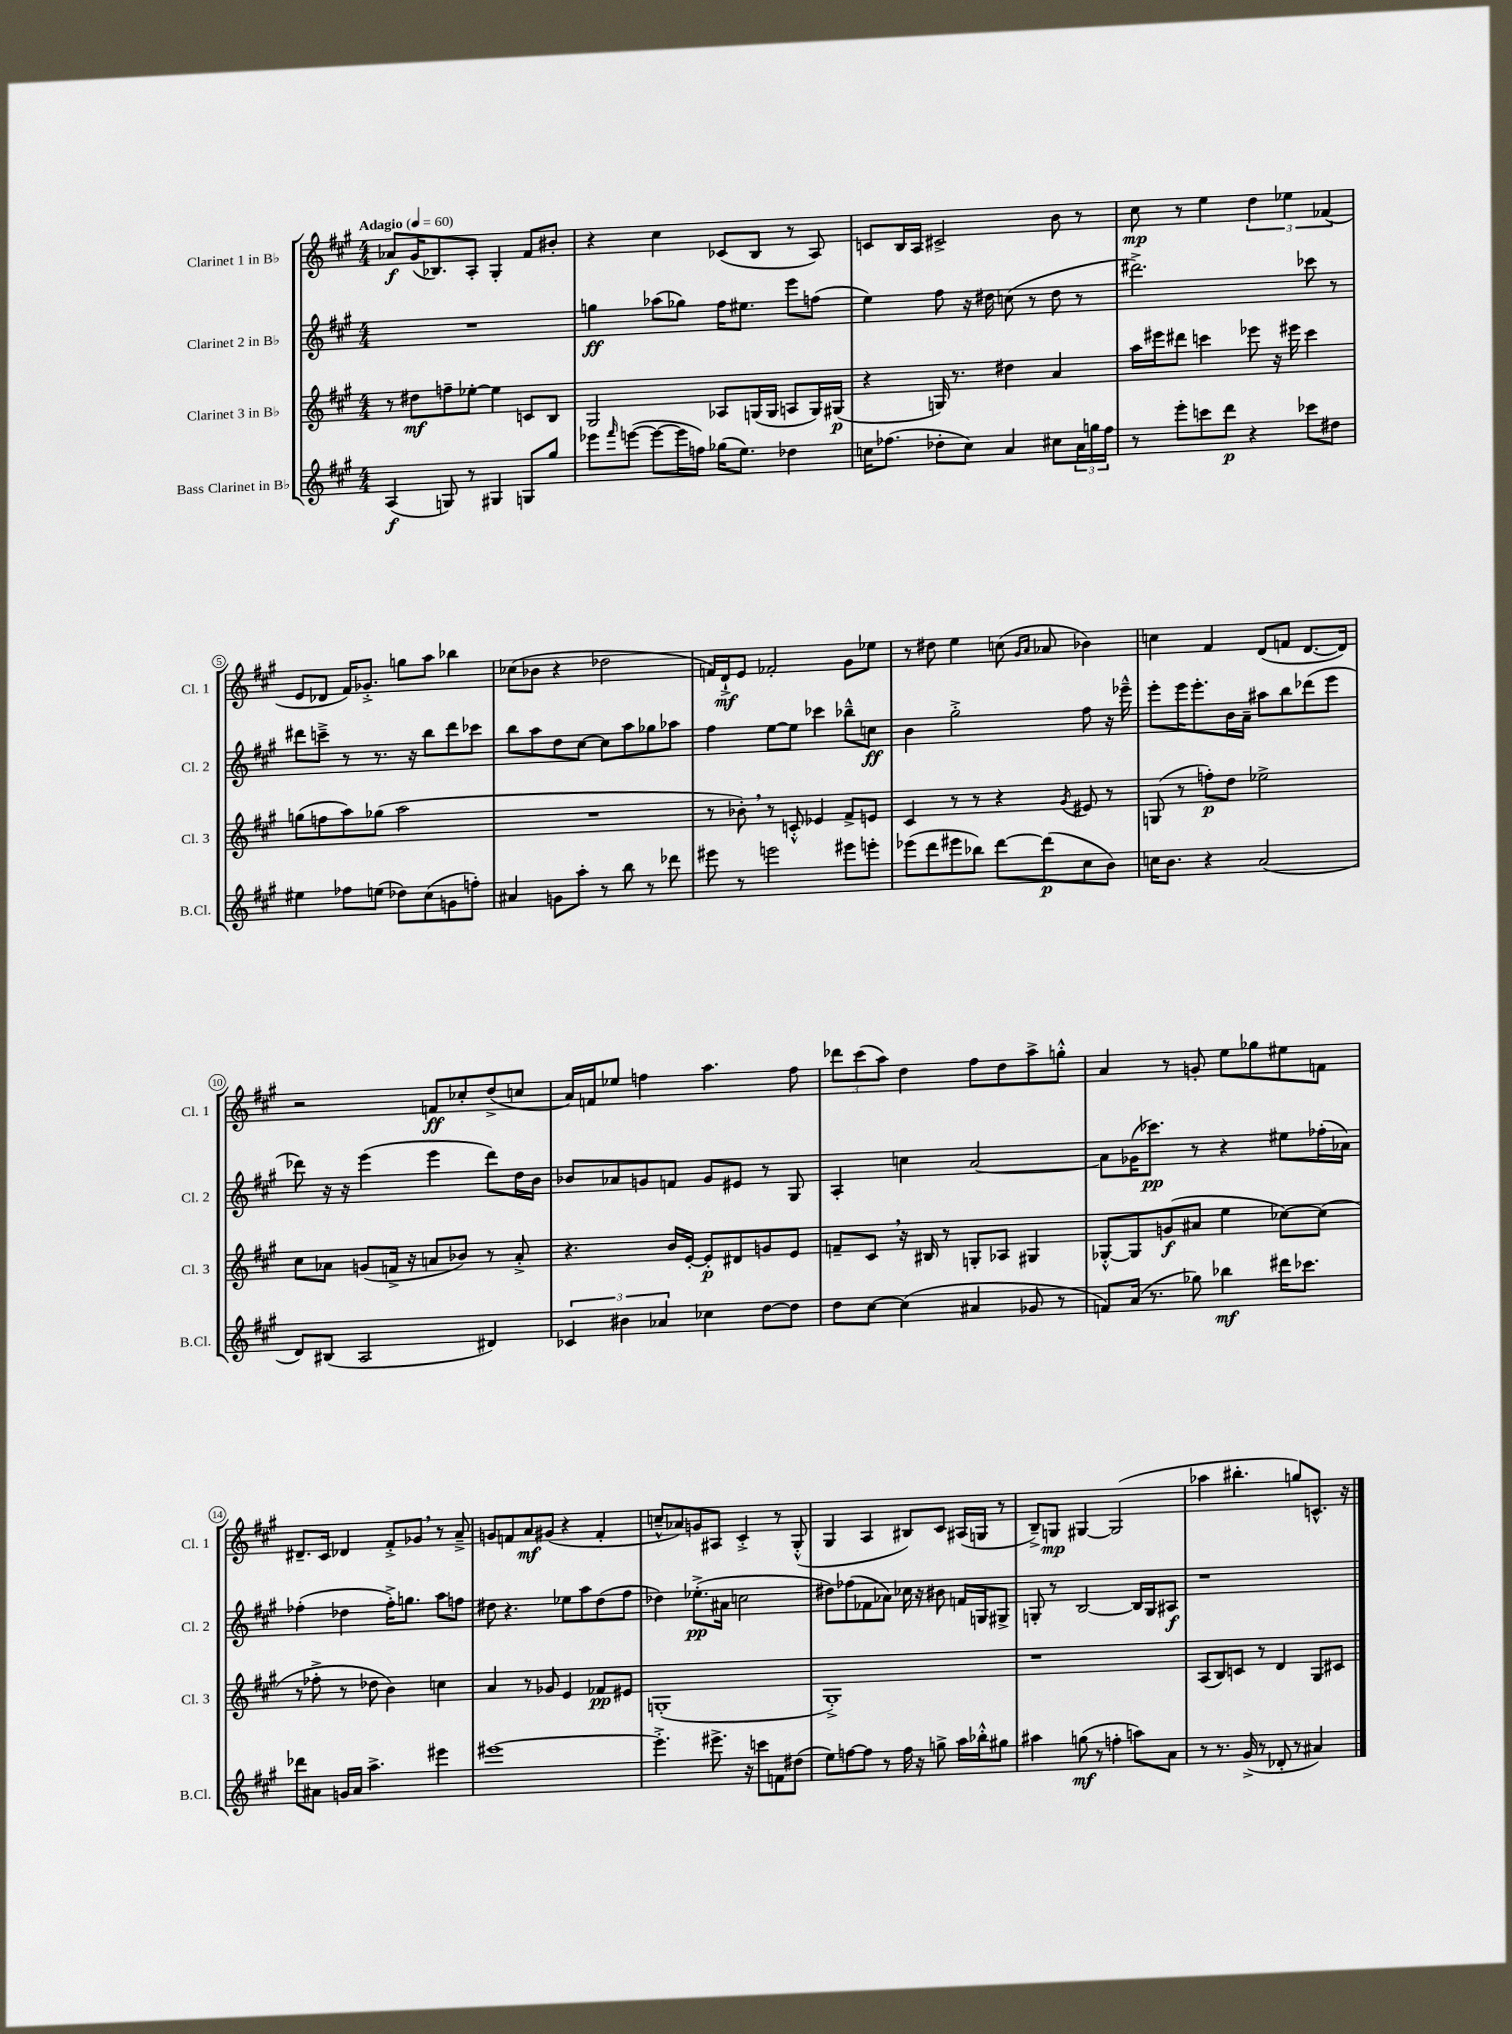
<<
\new StaffGroup <<
\new Staff = "s0" \with { instrumentName = "Clarinet 1 in Bb" shortInstrumentName = "Cl. 1" } {
    \clef treble \key a \major \numericTimeSignature \time 4/4 \tempo "Adagio" 4 = 60
    aes'8\f gis'16( bes8.) a8-. gis4-. fis'8 bis'8-. |
    r4 cis''4 ces'8( b8 r8 a8) |
    c'8 b16 a16 cis'2-> b'8 r8 |
    cis''8\mp r8 e''4 \tuplet 3/2 { d''4 ees''4 fes'4( } |
    e'8 des'8 fis'16) ges'8.-.-> g''8 a''8 bes''4 |
    ces''8( bes'8 r4 des''2 |
    f'16) d'16-!->\mf e'8 fes'2-. gis'8 ees''8 |
    r8 dis''8 e''4 c''8( \grace { gis'16 a'16 } aes'8 bes'4) |
    c''4 fis'4 d'8( f'8 d'8.~ d'16) |
    r2 f'8\ff ces''8-. d''8->( c''8 |
    a'16) f'16 ees''8 f''4 a''4. f''8 |
    \tuplet 3/2 { des'''8 cis'''8( a''8) } d''4 fis''8 d''8 a''8-> g''8-.-^ |
    a'4 r8 g'8-. e''8 ges''8 eis''8 f'8 |
    dis'8.-- cis'16 des'4 fis'8-.-> ges'8 \breathe r8 a'8---> |
    g'8 f'8 a'8\mf gis'8( r4 f'4-. |
    c''8---^ aes'8) g'8 ais8 cis'4-.-> r8 gis8-.-^( |
    gis4 a4 bis8) cis'8 ais16( g16 r8 |
    b8--->) g8\mp gis4~ gis2( |
    aes''4 bis''4.-. g''8) c'8.-^ r16 \bar "|." |
}
\new Staff = "s1" \with { instrumentName = "Clarinet 2 in Bb" shortInstrumentName = "Cl. 2" } {
    \clef treble \key a \major \numericTimeSignature \time 4/4
    R1 |
    g''4\ff aes''8( ges''8) fis''16 eis''8. e'''8 f''8( |
    e''4) fis''8 r16 dis''16 c''8( r8 dis''8 r8 |
    dis'''2.->) ces'''8 r8 |
    dis'''8 c'''8---> r8 r8. r16 b''8 dis'''8 ces'''8 |
    b''8 a''8 d''8 cis''8~ cis''8 a''8 ges''8 aes''8 |
    fis''4 e''8~ e''8 ces'''4 bes''8---^ c''8\ff |
    b'4 gis''2-.-> fis''8 r16 ees'''16---^ |
    e'''8-. e'''16 e'''8.-. b'16 a'16-- ais''8 b''8 des'''8( e'''8 |
    des'''8) r16 r16 e'''4( e'''4 des'''8) d''16 b'16 |
    bes'8 aes'8 g'8 f'8 g'8 eis'8 r8 gis8 |
    a4-. c''4 a'2~ |
    a'8 ges'16( ces'''8.\pp) r8 r4 eis''8 fes''16-.( aes'16) |
    fes''4-.( des''4 fes''16-.->) g''8. a''8 f''8 |
    dis''8 r4. ees''8 a''8 dis''8( fis''8 |
    des''4) ees''8.-.->\pp( ais'16 c''2 |
    dis''8) fes''8( fes'8 aes'8) ces''16 r16 bis'8 f'16 g16 gis8-> |
    g8-. r8 b2~ b16 g16 ais8\f |
    r1 \bar "|." |
}
\new Staff = "s2" \with { instrumentName = "Clarinet 3 in Bb" shortInstrumentName = "Cl. 3" } {
    \clef treble \key a \major \numericTimeSignature \time 4/4
    r8 dis''8\mf f''8-- ees''8~-. ees''4 c'8 b8 |
    gis2 aes8 g16( g16 a8 g16) gis16\p( |
    r4 g16) r8. dis''4 a'4 |
    a''16 eis'''16 dis'''8 c'''4 ees'''8 r16 eis'''16 c'''4 |
    g''8( f''8 a''8) ges''8( a''2 |
    R1 |
    r8 bes'8-.) \breathe r8 c'8-.-^ ees'4 fis'8-> e'8 |
    cis'4 r8 r8 r4 \acciaccatura { gis'8 } eis'8 r8 |
    g8( r8 f''8-.\p) d''8 ees''2-> |
    cis''8 aes'8 g'8( f'16-> r16 a'8 bes'8) r8 a'8-.-> |
    r4. b'16 e'16~-. e'8-.\p dis'8 g'8 e'8 |
    f'8-- cis'8 \breathe r16 bis16 r8 g8-. aes8 gis4 |
    ges8~-.-^ ges8 g'8\f( ais'8 e''4 ces''8~) ces''8( |
    r8 fes''8-.-> r8 des''8 b'4) c''4 |
    a'4 r8 ges'8 e'4 fes'8\pp eis'8 |
    g1-.( |
    gis1-.->) |
    r1 |
    a8( b8) c'8 r8 d'4 gis8 cis'8 \bar "|." |
}
\new Staff = "s3" \with { instrumentName = "Bass Clarinet in Bb" shortInstrumentName = "B.Cl." } {
    \clef treble \key a \major \numericTimeSignature \time 4/4
    a4\f( g8) r8 gis4 g8 gis''8 |
    ees'''8 \grace { fis'''16 } e'''8~( e'''8~ e'''16 f''16) ges''16( e''8.) des''4 |
    c''16 fes''8.( des''8-. c''8) a'4 cis''8 \tuplet 3/2 { a'16 g''16 fes''16 } |
    r8 e'''8-. c'''8 d'''8\p r4 ces'''8 dis''8 |
    eis''4 fes''8 e''8( des''8) cis''8( g'8 f''8-.) |
    ais'4 g'8 a''8-. r8 b''8 r8 des'''8 |
    eis'''8 r8 e'''2 eis'''8 e'''8-. |
    ees'''8( d'''8 eis'''8 bes''8) d'''8~ d'''8\p( cis''8 b'8) |
    c''16 b'8. r4 a'2( |
    d'8) bis8( a2 dis'4) |
    \tuplet 3/2 { ces'4 bis'4 aes'4 } ces''4 d''8~ d''8 |
    d''8 cis''8~ cis''4( ais'4 ges'8 r8 |
    f'8) a'16( r8. ges''8) bes''4\mf dis'''16 ces'''8. |
    des'''8 ais'8 g'16 ais'16 a''4.-> eis'''4 |
    eis'''1~ |
    eis'''4.-.-> eis'''8.-> r16 c'''8 f'8 dis''8( |
    e''8) f''8~ f''8 r8 f''16 r16 g''8-> a''16 bes''16-.-^ gis''8 |
    ais''4 g''8\mf( r8 f''4-. a''8) a'8 |
    r8 r8. gis'16->( r8 des'8-. r8 ais'4) \bar "|." |
}
>>
>>
\layout { \context { \Score \override BarNumber.stencil = #(make-stencil-circler 0.1 0.3 ly:text-interface::print) } }
